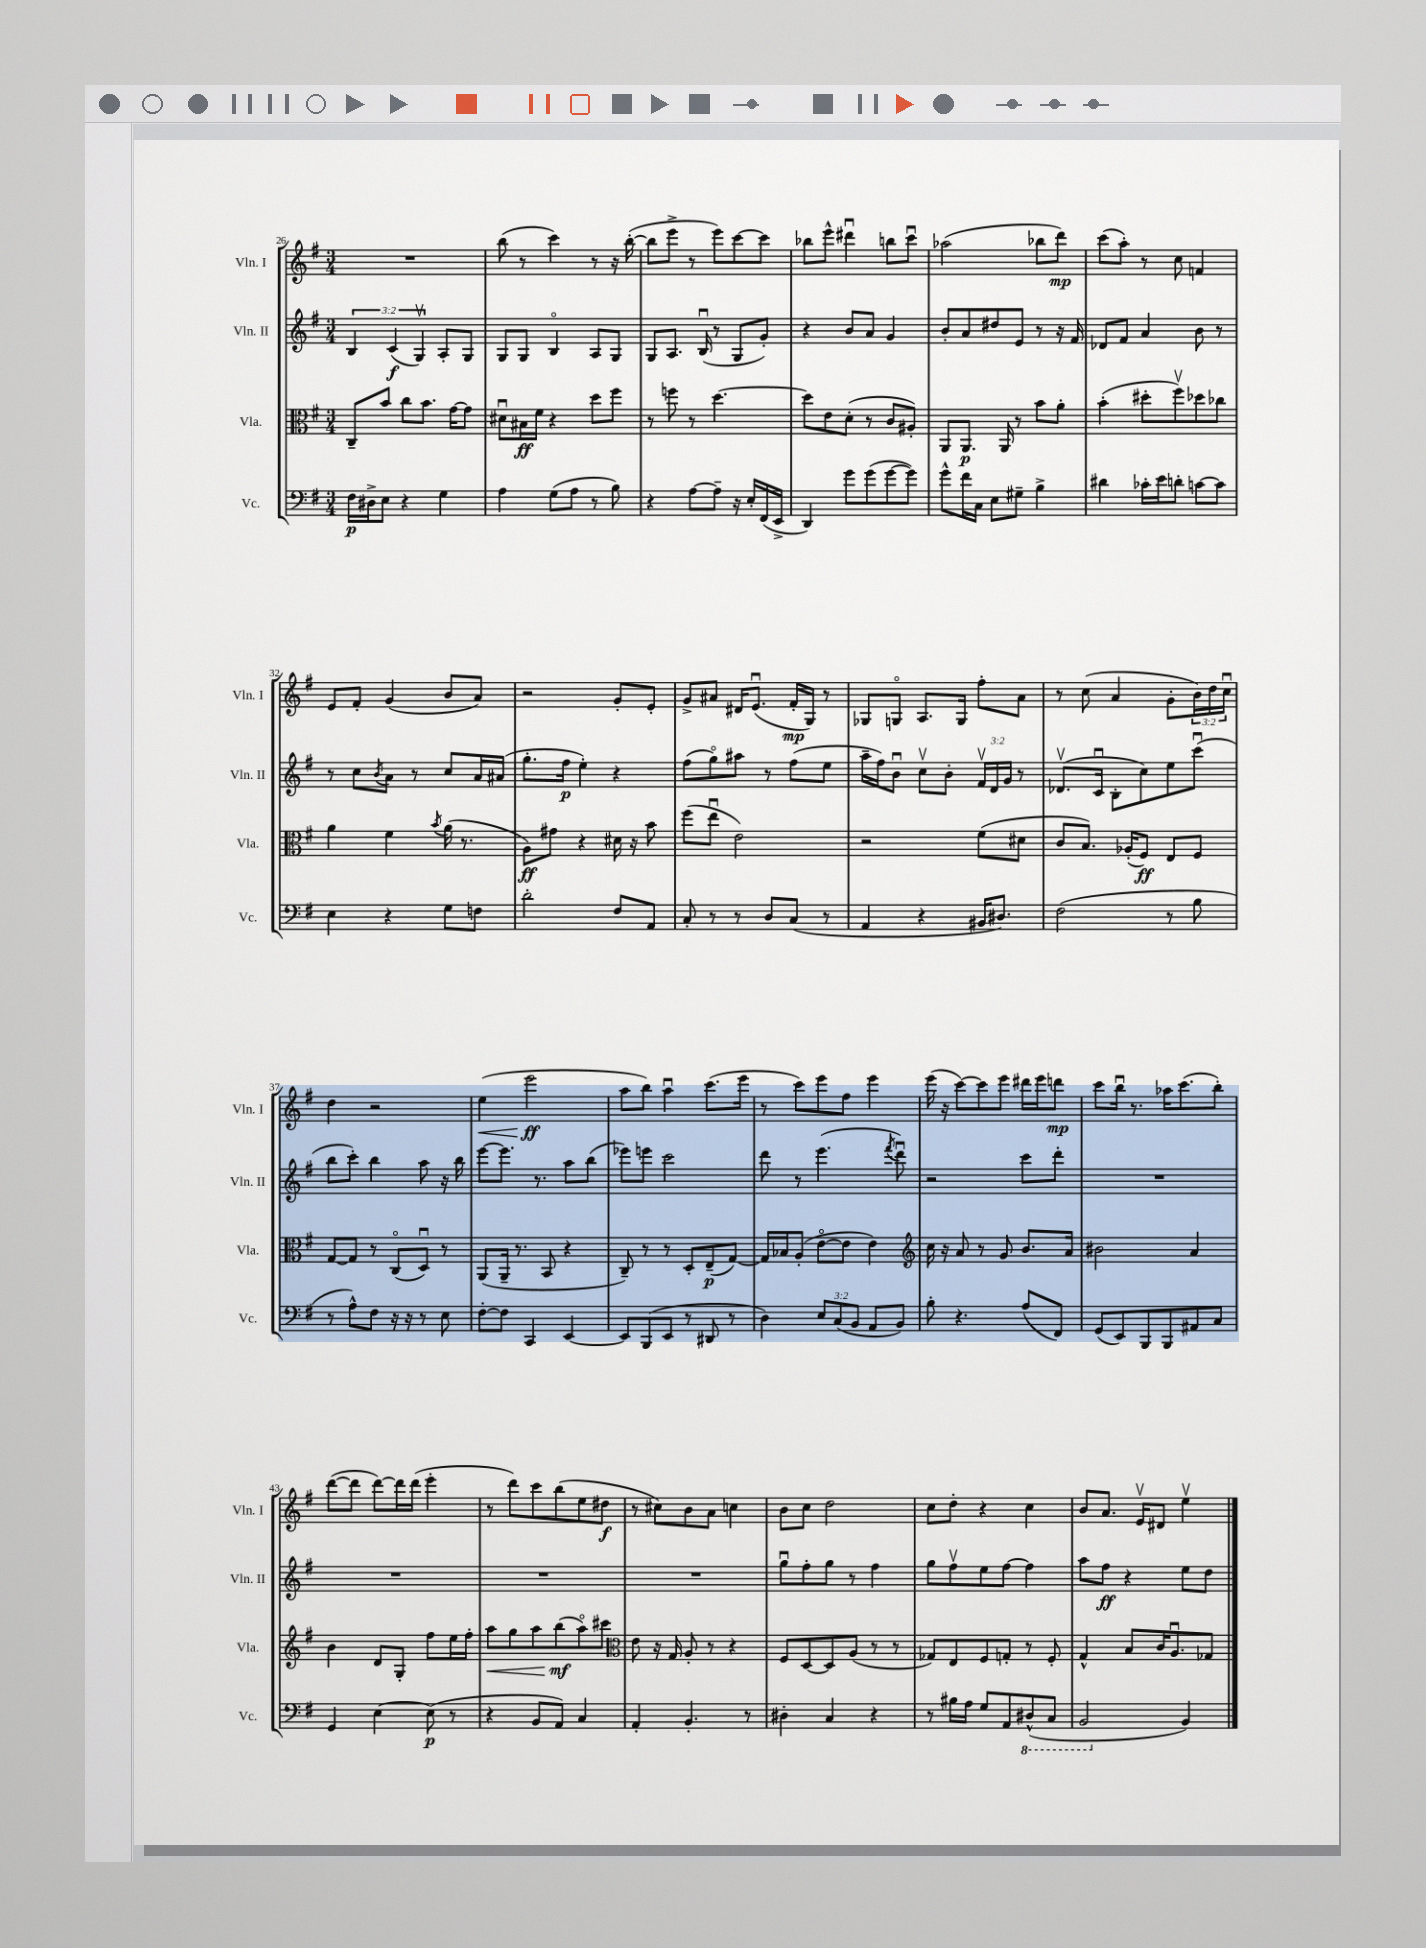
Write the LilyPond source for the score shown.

<<
\new StaffGroup <<
\new Staff = "s0" \with { instrumentName = "Vln. I" shortInstrumentName = "Vln. I" } {
    \clef treble \key g \major \numericTimeSignature \time 3/4 \override Staff.TupletNumber.text = #tuplet-number::calc-fraction-text
    R2. |
    b''8( r8 c'''4) r8 r16 b''16~-.( |
    b''8 e'''8-> r8 e'''8) c'''8~ c'''8 |
    bes''8 e'''8-^ dis'''4\downbow b''8 c'''8\downbow |
    aes''2( bes''8 d'''8\mp) |
    c'''8( a''8-.) r8 c''8 f'4 |
    e'8 fis'8-. g'4( b'8 a'8) |
    r2 g'8-. e'8-. |
    g'8-> ais'8 dis'16 e'8.\downbow( fis'16-.\mp g16) r8 |
    ges8 g8\flageolet a8. g16 fis''8-. a'8 |
    r8 c''8( a'4 g'8-. \tuplet 3/2 { b'16) d''16 c''16\downbow } |
    d''4 r2 |
    e''4\<( e'''2\ff\! |
    a''8 b''8) a''4\downbow c'''8.( e'''16 |
    r8 c'''8) e'''8 fis''8 e'''4 |
    e'''16( r16 c'''8~) c'''8 e'''8 dis'''16 e'''16 d'''8\mp |
    c'''8 b''16\downbow r8. aes''16 c'''8.( b''8-.) |
    d'''8~( d'''8 d'''8~) d'''16 d'''16( e'''4-. |
    r8 d'''8) c'''8 b''8( e''8 dis''8\f |
    r8 cis''8) b'8 a'8 c''4 |
    b'8 c''8 d''2 |
    c''8 d''8-. r4 c''4 |
    b'8 a'8. e'16\upbow dis'8 e''4\upbow \bar "|." |
}
\new Staff = "s1" \with { instrumentName = "Vln. II" shortInstrumentName = "Vln. II" } {
    \clef treble \key g \major \numericTimeSignature \time 3/4 \override Staff.TupletNumber.text = #tuplet-number::calc-fraction-text
    \tuplet 3/2 { b4 c'4\f( g4\upbow) } a8-. g8 |
    g8 g8 b4\flageolet a8 g8 |
    g8 a8. b16\downbow( r8 g8 g'8-.) |
    r4 b'8 a'8 g'4 |
    b'8-. a'8 dis''8 e'8 r8 r16 fis'16 |
    des'8 fis'8 a'4 b'8 r8 |
    r8 c''8 \acciaccatura { b'8 } a'8 r8 c''8 a'16 ais'16( |
    g''8.-. fis''16\p e''4-.) r4 |
    fis''8( g''8\flageolet) ais''8 r8 fis''8( e''8 |
    a''16-- fis''16) b'8\downbow c''8\upbow b'8-. \tuplet 3/2 { fis'16\upbow d'16 g'16 } r8 |
    des'8.\upbow( c'16\downbow b8-. c''8) e''8 c'''8\downbow( |
    b''8 c'''8-.) b''4 a''8 r16 b''16 |
    e'''8~ e'''8. r8. a''8 b''8( |
    ees'''8) e'''8 c'''2 |
    d'''8 r8 e'''4.( \acciaccatura { fis'''8 } d'''8\downbow) |
    r2 c'''8 d'''8-. |
    R2. |
    R2. |
    R2. |
    R2. |
    g''8\downbow fis''8-. g''8 r8 fis''4 |
    g''8 fis''8\upbow e''8 fis''8~ fis''4 |
    a''8 fis''8\ff r4 e''8 d''8 \bar "|." |
}
\new Staff = "s2" \with { instrumentName = "Vla." shortInstrumentName = "Vla." } {
    \clef alto \key g \major \numericTimeSignature \time 3/4
    c8-- b'8 c''8 b'8. g'16~ g'8 |
    dis'8\downbow bis16\ff fis'16 r4 d''8 fis''8 |
    r8 f''8 r8 d''4.~ |
    d''8 e'8 d'8-.( r8 c'8 ais8-.) |
    a,8 a,8.\p a,16 r8 b'8 a'8-. |
    b'4-.( dis''8-. fis''8\upbow) des''8 ces''8 |
    a'4 fis'4 \acciaccatura { b'8 } a'16( r8. |
    a8\ff) gis'8 r4 dis'16 r16 b'8 |
    fis''8( e''8\downbow e'2) |
    r2 fis'8( dis'8 |
    c'8 b8.) aes16-.( fis8\ff) e8 fis8 |
    g8~ g8 r8 c8\flageolet( d8\downbow) r8 |
    a,8( a,16-- r8. b,8 r4 |
    c8--) r8 r8 d8-. e8--\p( g8~) |
    g16 bes16 a8-.( e'8~\flageolet e'8 e'4) |
    \clef treble c''16 r16 a'8 r8 g'8 b'8. a'16 |
    bis'2 a'4 |
    b'4 d'8 g8-. fis''8 e''16 fis''16-. |
    a''8\< g''8 a''8 b''8\mf\!( a''8\flageolet) cis'''8 |
    \clef alto e'8 r16 g16 a8-. r8 r4 |
    fis8 d8~ d8 a8( r8 r8 |
    ges8) e8 fis8 g8-. r8 fis8-. |
    g4-^ b8 c'16 a8.\downbow ges8 \bar "|." |
}
\new Staff = "s3" \with { instrumentName = "Vc." shortInstrumentName = "Vc." } {
    \clef bass \key g \major \numericTimeSignature \time 3/4 \override Staff.TupletNumber.text = #tuplet-number::calc-fraction-text
    fis16\p dis16-> e8 r4 g4 |
    a4 g8( a8 r8 b8) |
    r4 a8~ a8-- r16 e16-. fis,16( e,16-> |
    d,4) g'8 g'8( g'8~ g'8) |
    g'8-^ fis'16 c16 e8 gis8-- b4-> |
    dis'4 ces'16-. e'16 d'8-. c'8~ c'8 |
    e4 r4 g8 f8 |
    d'2-. fis8 a,8 |
    c8-. r8 r8 d8 c8( r8 |
    a,4 r4 bis,16 dis8.) |
    fis2( r8 b8 |
    r8 a8-^) fis8 r16 r16 r8 e8 |
    fis8~-. fis8 c,4 e,4~ |
    e,8 b,,8( e,8 r8 dis,8 r8 |
    d4) \tuplet 3/2 { e8 c8( b,8 } a,8 b,8) |
    b8-. r4. a8( fis,8) |
    g,8( e,8) b,,8 b,,8 ais,8 c8 |
    g,4 e4~ e8\p( r8 |
    r4 b,8 a,8) c4 |
    a,4-. b,4.-. r8 |
    dis4-. c4 r4 |
    r8 bis16 a16 g8 a,8 \ottava #-1 dis,8-^( c,8 |
    b,,2 \ottava #0 b,4) \bar "|." |
}
>>
>>
\layout { \context { \Score currentBarNumber = #26 } }
